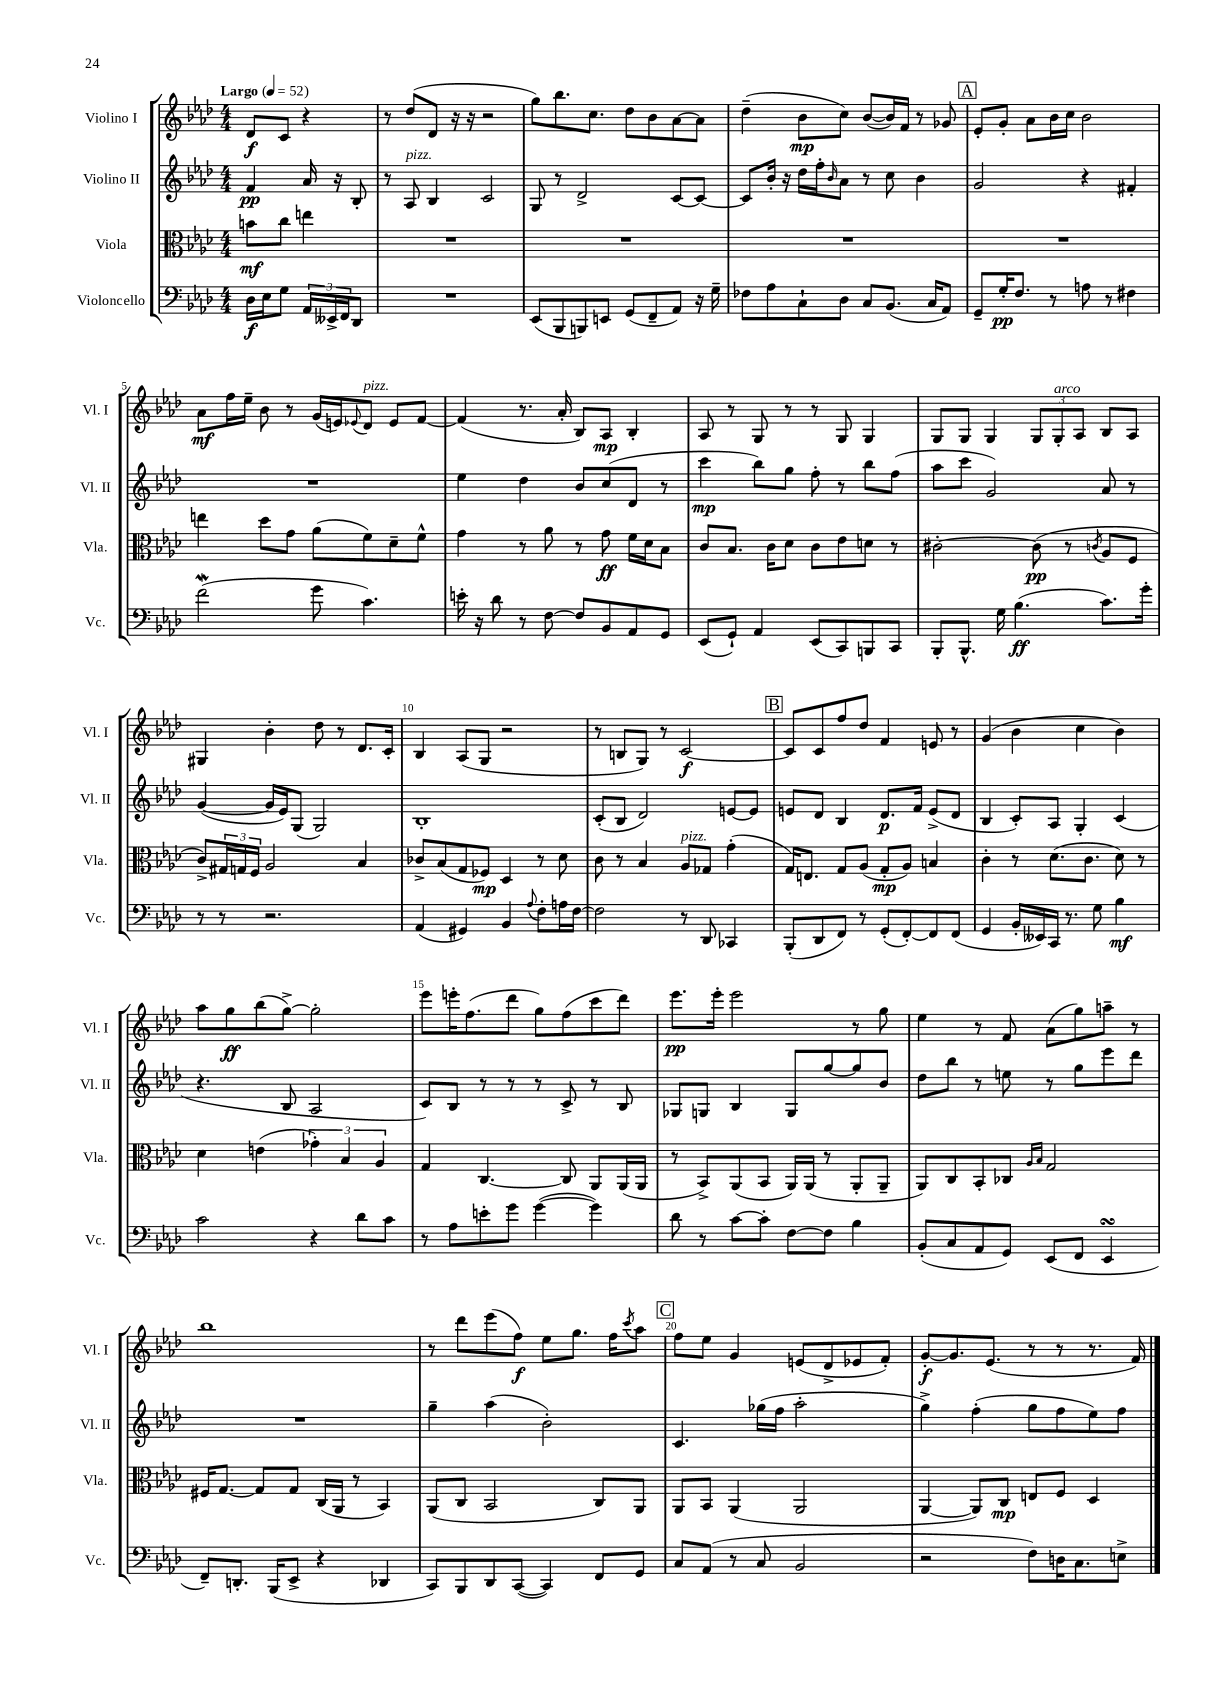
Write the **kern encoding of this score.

**kern	**kern	**kern	**kern
*staff4	*staff3	*staff2	*staff1
*clefF4	*clefC3	*clefG2	*clefG2
*k[b-e-a-d-]	*k[b-e-a-d-]	*k[b-e-a-d-]	*k[b-e-a-d-]
*M4/4	*M4/4	*M4/4	*M4/4
*MM52	*MM52	*MM52	*MM52
16D-	8b	4f	8d-
16E-	.	.	.
8G	8cc	.	8c
24AA-	4ee	16a-	4r
24EE--^	.	.	.
.	.	16r	.
24FF	.	.	.
8DD-	.	8B-'	.
=	=	=	=
1r	1r	8r	8r
.	.	8A-	(8dd-
.	.	4B-	8d-
.	.	.	16r
.	.	.	16r
.	.	2c	2r
=	=	=	=
(8EE-	1r	8G	8gg)
8BBB-	.	8r	8.bb-
8BBB)	.	2d-^	.
.	.	.	8.cc
8EE	.	.	.
(8GG	.	.	8dd-
8FF~	.	.	8b-
8AA-)	.	[8c	[8a-
16r	.	8c_	8a-]
16G~	.	.	.
=	=	=	=
8F-	1r	8c]	(4dd-~
8A-	.	16b-'	.
.	.	16r	.
8C`	.	16dd-	8b-
.	.	16ff'	.
.	.	16qqb-	.
8D-	.	8a-	8cc)
8C	.	8r	([8b-
(8.BB-	.	8cc	16b-])
.	.	.	16f
.	.	4b-	8r
16C	.	.	.
8AA-)	.	.	8g-
=	=	=	=
8GG~	1r	2g	8e-'
16G'	.	.	8g'
8.F	.	.	.
.	.	.	8a-
8r	.	.	16b-
.	.	.	16cc
8A	.	4r	2b-
8r	.	.	.
4F#	.	4f#'	.
=	=	=	=
(2f	4ee	1r	8a-
.	.	.	16ff
.	.	.	16ee-~
.	8dd-	.	8b-
.	8g	.	8r
8g	(8a-	.	(16g
.	.	.	16e)
.	.	.	8qqe-
4.c)	8f)	.	8d-
.	8d-~	.	8e-
.	8f^^	.	[8f
=	=	=	=
16e'	4g	4ee-	(4f]
16r	.	.	.
8d-	.	.	.
8r	8r	4dd-	8.r
[8F	8a-	.	.
.	.	.	16a-'
8F]	8r	8b-	8B-)
8BB-	8g	(8cc	8A-
8AA-	16f	8d-	4B-'
.	16d-	.	.
8GG	8B-	8r	.
=	=	=	=
(8EE-	8c	4ccc	8A-
8GG`)	8.B-	.	8r
4AA-	.	8bb-)	8G
.	16c	.	.
.	8d-	8gg	8r
(8EE-	8c	8ff'	8r
8CC)	8e-	8r	8G
8BBB	8d	8bb-	4G
8CC	8r	(8ff	.
=	=	=	=
8BBB-'	[2c#'	8aa-	8G
8.BBB-^^	.	8ccc	8G
.	.	2g)	4G
16G	.	.	.
(4.B-	.	.	.
.	(8c#]	.	12G
.	.	.	12G'
.	8r	.	.
.	.	.	12A-
.	8qc	.	.
8.c)	8A-	8a-	8B-
.	8F	8r	8A-
16g'	.	.	.
=	=	=	=
8r	8c^)	([4g	4G#
8r	24G#	.	.
.	24G	.	.
.	24F	.	.
2.r	2A-	16g]	4b-'
.	.	16e-)	.
.	.	(8G	.
.	.	2G)	8dd-
.	.	.	8r
.	4B-	.	8.d-
.	.	.	16c'
=	=	=	=
(4AA-	8c-^	1B-'	4B-
.	(8B-	.	.
4GG#)	8G	.	(8A-
.	8F-)	.	8G
4BB-	4D-	.	2r
8qqA-	.	.	.
8F'	8r	.	.
16A	8d-	.	.
[16F	.	.	.
=	=	=	=
2F]	8c	(8c'	8r
.	8r	8B-	8B
.	4B-	2d-)	8G)
.	.	.	8r
8r	8A-	.	[2c
8DD-	8G-	.	.
4CC-	(4g'	[8e	.
.	.	8e]	.
=	=	=	=
(8BBB-'	16G)	8e	8c]
.	8.E	.	.
8DD-	.	8d-	8c
8FF)	8G	4B-	8ff
8r	(8A-	.	8dd-
(8GG'	8G'	8.d-	4f
[8FF')	8A-)	.	.
.	.	16f	.
8FF]	4B	(8e^	8e
(8FF	.	8d-	8r
=	=	=	=
4GG	4c'	4B-	(4g
16BB-'	8r	8c')	4b-
16EE--)	.	.	.
16CC	(8.d-	8A-	.
8.r	.	.	.
.	.	4G'	4cc
.	8.c	.	.
8G	.	.	.
4B-	8d-)	(4c	4b-)
.	8r	.	.
=	=	=	=
2c	4d-	4.r	8aa-
.	.	.	8gg
.	(4e	.	(8bb-
.	.	8B-	[8gg^)
4r	6g-')	2A-	2gg']
.	6B-	.	.
8d-	.	.	.
.	6A-	.	.
8c	.	.	.
=	=	=	=
8r	4G	8c)	8eee-
8A-	.	8B-	16eee'
.	.	.	(8.ff
8e'	[4.C	8r	.
8g	.	8r	8ddd-
([4g	.	8r	8gg)
.	8C]	8c^	(8ff
4g])	8AA-	8r	8ccc
.	(16AA-	8B-	8ddd-)
.	16AA-	.	.
=	=	=	=
8d-	8r	8G-	8.eee-
8r	8BB-^)	8G	.
.	.	.	16eee-'
[8c	(8AA-	4B-	2eee-
8c']	8BB-	.	.
[8F	16AA-)	8G	.
.	(16AA-	.	.
8F]	8r	[8gg	.
4B-	8AA-'	8gg]	8r
.	8AA-~	8b-	8gg
=	=	=	=
(8BB-'	8AA-)	8dd-	4ee-
8C	8C	8bb-	.
8AA-	8BB-'	8r	8r
8GG)	8C-	8ee	8f
.	16qqA-	.	.
.	16qqB-	.	.
(8EE-	2G	8r	(8a-
8FF	.	8gg	8gg)
4EE-	.	8eee-	8aa~
.	.	8ddd-	8r
=	=	=	=
8FF~)	16F#	1r	1bb-
.	[8.G	.	.
8.DD'	.	.	.
.	8G]	.	.
(16BBB-	.	.	.
8EE-^	8G	.	.
4r	(16C	.	.
.	16AA-	.	.
.	8r	.	.
4DD-	4BB-)	.	.
=	=	=	=
8CC)	(8AA-	4gg~	8r
8BBB-	8C	.	8ddd-
8DD-	2BB-	(4aa-	(8eee-
([8CC	.	.	8ff)
4CC])	.	2b-')	8ee-
.	.	.	8.gg
8FF	8C)	.	.
.	.	.	16ff
.	.	.	8qccc
8GG	8AA-	.	8aa-
=	=	=	=
8C	8AA-	4.c	8ff
(8AA-	8BB-	.	8ee-
8r	(4AA-	.	4g
8C	.	(16gg-	.
.	.	16ff	.
2BB-	2AA-	2aa-'	(8e
.	.	.	8d-^
.	.	.	8e-
.	.	.	8f')
=	=	=	=
2r	[4AA-	4gg^)	[8g'
.	.	.	8.g]
.	8AA-])	(4ff'	.
.	.	.	(8.e-
.	8C	.	.
8F)	8E	8gg	8r
16D	8F	8ff	8r
8.C	.	.	.
.	4D-	8ee-)	8.r
8E^	.	8ff	.
.	.	.	16f)
==	==	==	==
*-	*-	*-	*-
